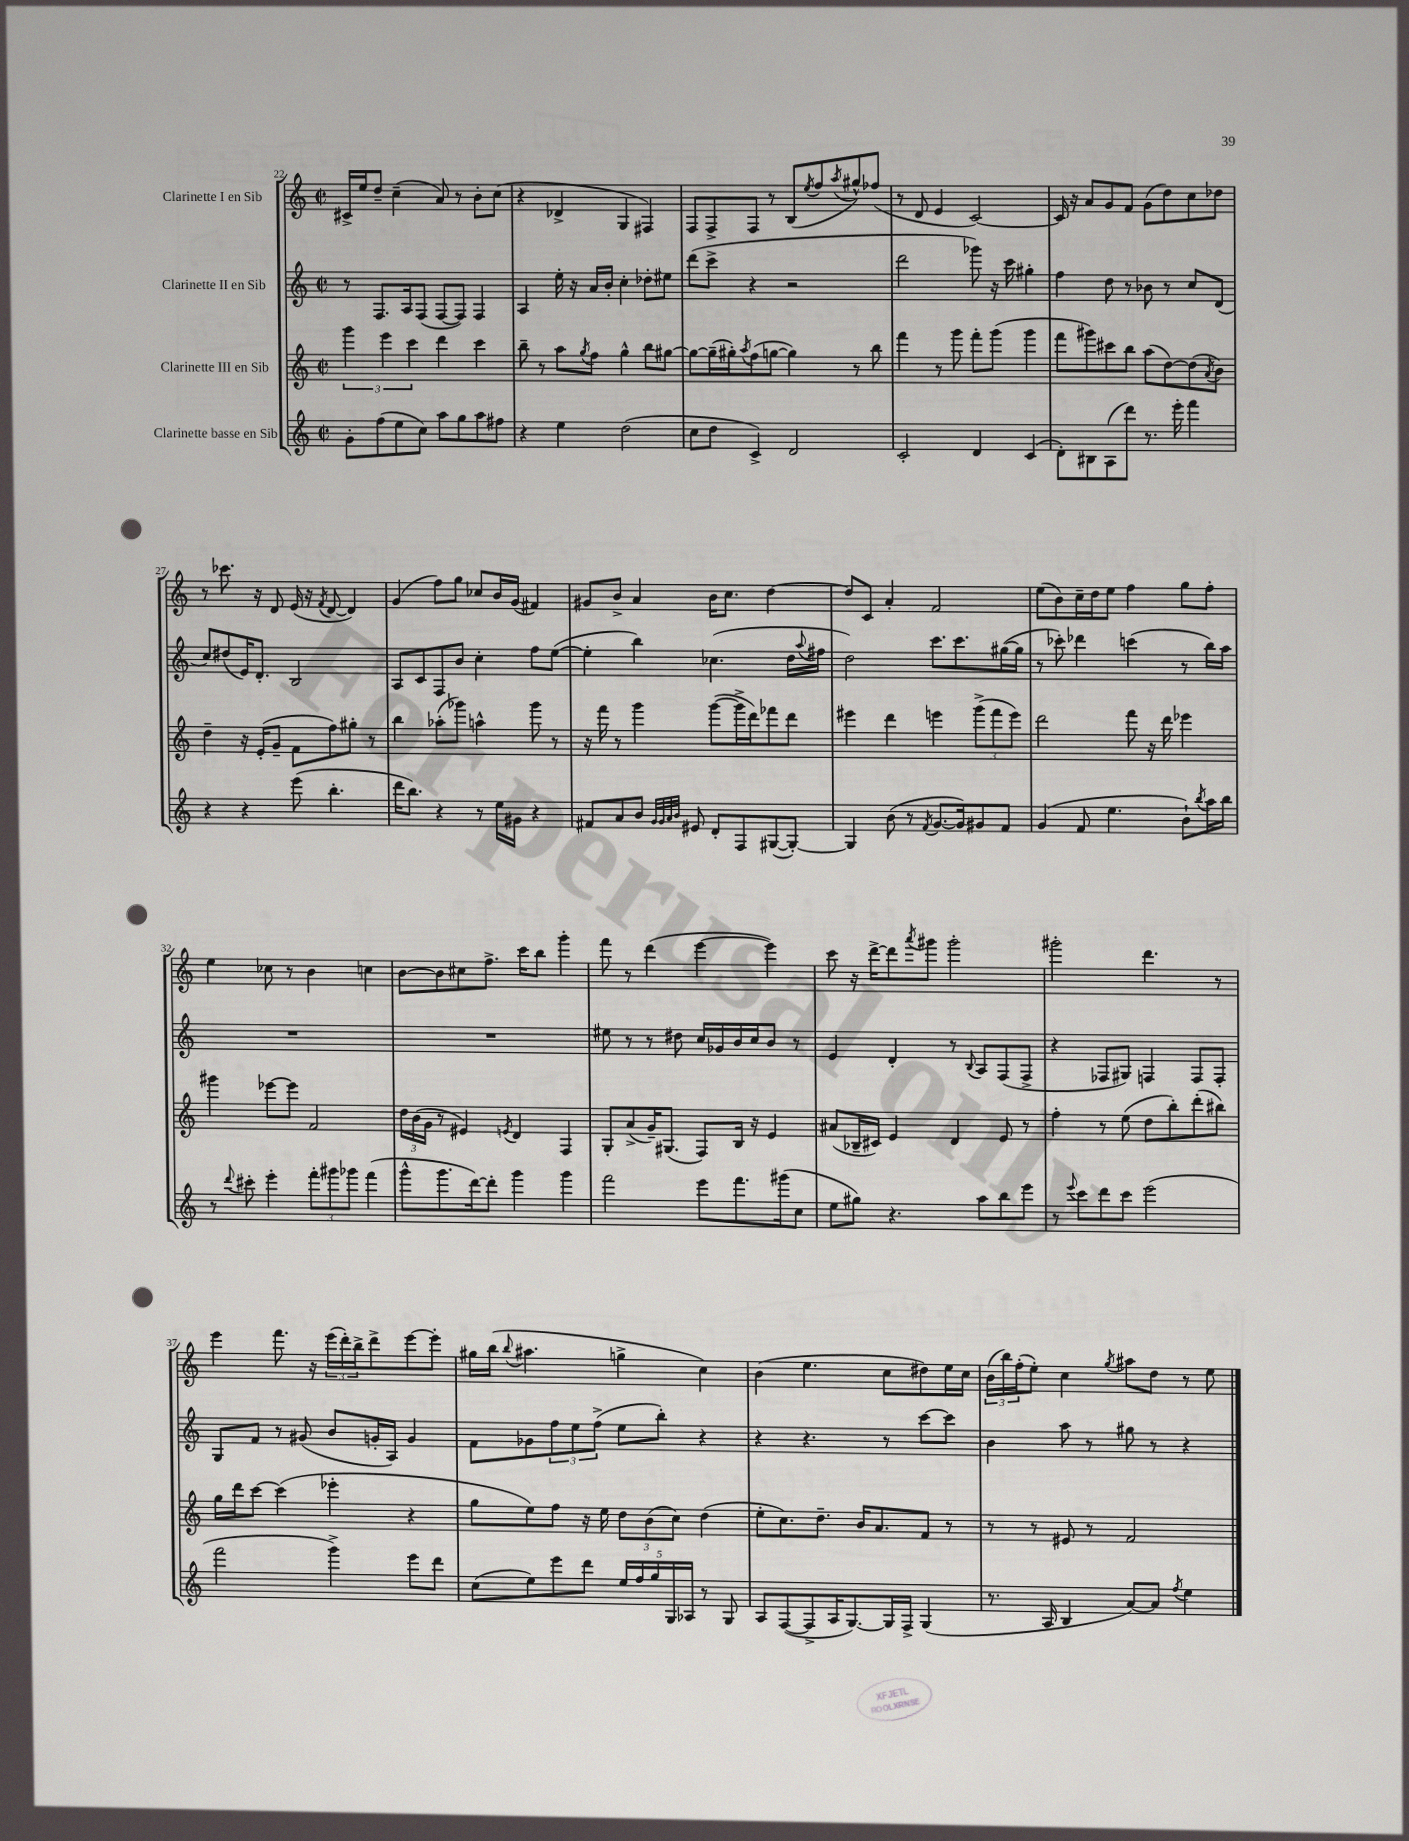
<<
\new StaffGroup <<
\new Staff = "s0" \with { instrumentName = "Clarinette I en Sib" } {
    \clef treble \key c \major \defaultTimeSignature \time 2/2
    cis'16-> e''16 d''8-- c''4--( a'8) r8 b'8-. c''8( |
    r4 des'4-> g4 fis4) |
    f8 f8-> f8 r8 b8( \acciaccatura { e''8 } f''8 \acciaccatura { a''8 } gis''8-^) fes''8( |
    r8 d'8 e'4 c'2~) |
    c'16 r16 a'8 g'8 f'8 g'8( d''8) c''8 des''8 |
    r8 ces'''8. r16 d'8 e'16( r16 \acciaccatura { f'8 } d'8~ d'4) |
    g'4( f''8) g''8 ces''8 b'16 g'16( fis'4) |
    gis'8 b'8-> a'4 b'16 c''8. d''4~ |
    d''8 c'8 a'4-. f'2 |
    e''8( b'8) c''16-- d''16 e''8 f''4 g''8 f''8-. |
    e''4 ces''8 r8 b'4 c''4 |
    b'8~ b'8 cis''8 f''8.-> c'''16 b''8 g'''4-. |
    f'''8 r8 d'''4( e'''4~ e'''4) |
    c'''8 r16 d'''16~-> d'''8 \acciaccatura { a'''8 } gis'''8 gis'''2-. |
    gis'''2-. d'''4. r8 |
    e'''4 f'''8. r16 \tuplet 3/2 { e'''16( d'''16-.) b''16-> } d'''8-> e'''8~ e'''8-. |
    gis''16 b''16( \appoggiatura { b''8 } ais''4. g''4-> c''4) |
    b'4( e''4. c''8 dis''8) e''16 c''16 |
    \tuplet 3/2 { b'16( b''16) f''16-.( } e''8-.) c''4 \acciaccatura { g''8 } ais''8 d''8 r8 e''8 \bar "|." |
}
\new Staff = "s1" \with { instrumentName = "Clarinette II en Sib" } {
    \clef treble \key c \major \defaultTimeSignature \time 2/2
    r8 f8. a16 f8( f8~ f8) f4 |
    a4 e''16-. r16 a'16 b'16-. c''4-. des''8-. eis''8 |
    d'''8( c'''8-> r4 r2 |
    d'''2 ges'''8) r16 c'''16 gis''4-. |
    f''4 d''8 r8 bes'8 r8 c''8 d'8( |
    c''8) dis''8( e'16) d'8.-. b2 |
    a8 c'8 f8 b'8 c''4-. f''8 e''8~( |
    e''4-. b''4) ces''4.( d''16 \appoggiatura { a''8 } fis''16 |
    d''2) c'''8. c'''8. gis''16~( gis''16 |
    r8 ces'''8-.) des'''4 c'''4( r8 b''16) a''16 |
    R1 |
    R1 |
    eis''8 r8 r8 dis''8 c''16 ges'16 b'16 c''16 b'8 r8 |
    e'4 d'4-. r8 \appoggiatura { b8 } a8 f8( f8-> |
    r4 fes8 gis8) f4 f8 f8-. |
    g8 f'8 r8 gis'8( b'8 g'16-. a16) g'4 |
    f'8 ges'8 \tuplet 3/2 { f''8 e''8 f''8->( } e''8 b''8-.) r4 |
    r4 r4. r8 c'''8~ c'''8 |
    b'4 a''8 r8 gis''8 r8 r4 \bar "|." |
}
\new Staff = "s2" \with { instrumentName = "Clarinette III en Sib" } {
    \clef treble \key c \major \defaultTimeSignature \time 2/2
    \tuplet 3/2 { g'''4 e'''4 c'''4 } d'''4 c'''4 |
    b''8-- r8 a''8 \acciaccatura { g''8 } f''8 g''4-^ b''8 gis''8~ |
    gis''8~ gis''16--( gis''16-.) \acciaccatura { a''8 } f''8( g''8~ g''4) r8 b''8 |
    f'''4 r8 g'''8 f'''8-. g'''8( g'''4 |
    f'''8 gis'''8) cis'''8 b''8 a''8( d''8~) d''8( \acciaccatura { a'8 } b'8) |
    d''4-- r16 e'16-.( g'8-- f'8 f''8) gis''8-. r8 |
    b''4 aes''8-.( ges'''8) a''4-^ ges'''8 r8 |
    r16 f'''16 r8 g'''4 g'''8~( g'''16-> d'''16) fes'''8 d'''8 |
    eis'''4 d'''4 e'''4 \tuplet 3/2 { g'''8->( f'''8 e'''8) } |
    d'''2 f'''8 r16 d'''16 ees'''4 |
    gis'''4 ees'''8~ ees'''8 f'2 |
    \tuplet 3/2 { d''16 b'16( g'16 } r8 eis'4) \acciaccatura { e'8 } d'4 f4 |
    g8-. a'8->( g'16--) gis8.( f8) b16 r16 e'4 |
    ais'8( bes16-- cis'16) e'4 d'4 e'8 r8 |
    f''4-. r8 e''8( d''8 b''8-.) d'''8-.( bis''8) |
    g''16 d'''16 c'''8~ c'''4( ees'''4-. r4 |
    g''8 e''8) f''8 r16 e''16 \tuplet 3/2 { d''8 b'8( c''8) } d''4( |
    e''8-. c''8.) d''8.-- b'16 a'8. f'8 r8 |
    r8 r8 eis'8 r8 f'2 \bar "|." |
}
\new Staff = "s3" \with { instrumentName = "Clarinette basse en Sib" } {
    \clef treble \key c \major \defaultTimeSignature \time 2/2
    g'8-. f''8( e''8 c''8) a''8 g''8 a''8 fis''8 |
    r4 e''4 d''2( |
    c''8 d''8 c'4->) d'2 |
    c'2-. d'4 c'4( |
    d'8-.) bis8 a8( d'''8) r8. e'''16-. f'''4 |
    r4 r4 e'''8( b''4.-. |
    d'''16 b''8.) r4 r8 e''16 gis'16 r4 |
    fis'8 a'8 b'8 \grace { g'32 g'32 a'32 b'32 } eis'8 d'8-. f8 gis8~( gis8~-.) |
    gis4 b'8( r8 \acciaccatura { f'8 } g'8.~ g'16) gis'8 f'8 |
    g'4( f'8 e''4. b'8-!) \acciaccatura { b''8 } a''16 b''16 |
    r8 \appoggiatura { d'''8 } cis'''8-. e'''4-. \tuplet 3/2 { f'''8-. gis'''8 ges'''8 } f'''4( |
    g'''8-^ g'''8. d'''16~) d'''8-. g'''4 g'''4 |
    f'''2 e'''8 f'''8. gis'''16( c''8 |
    e''8 gis''8) r4. a''8 b''8 e'''8 |
    r8 \appoggiatura { e'''8 } c'''8 d'''8 c'''8 e'''2( |
    f'''2 g'''4->) e'''8 d'''8 |
    c''8( e''8) e'''8 d'''8 \tuplet 5/4 { e''16 f''16 g''16 g16 aes16 } r8 g8 |
    a8 f8~( f8-> a16 g8.~) g16 f16-> g4( |
    r8. a16 b4 a'8~) a'8 \acciaccatura { f''8 } e''4 \bar "|." |
}
>>
>>
\layout { \context { \Score currentBarNumber = #22 } }
